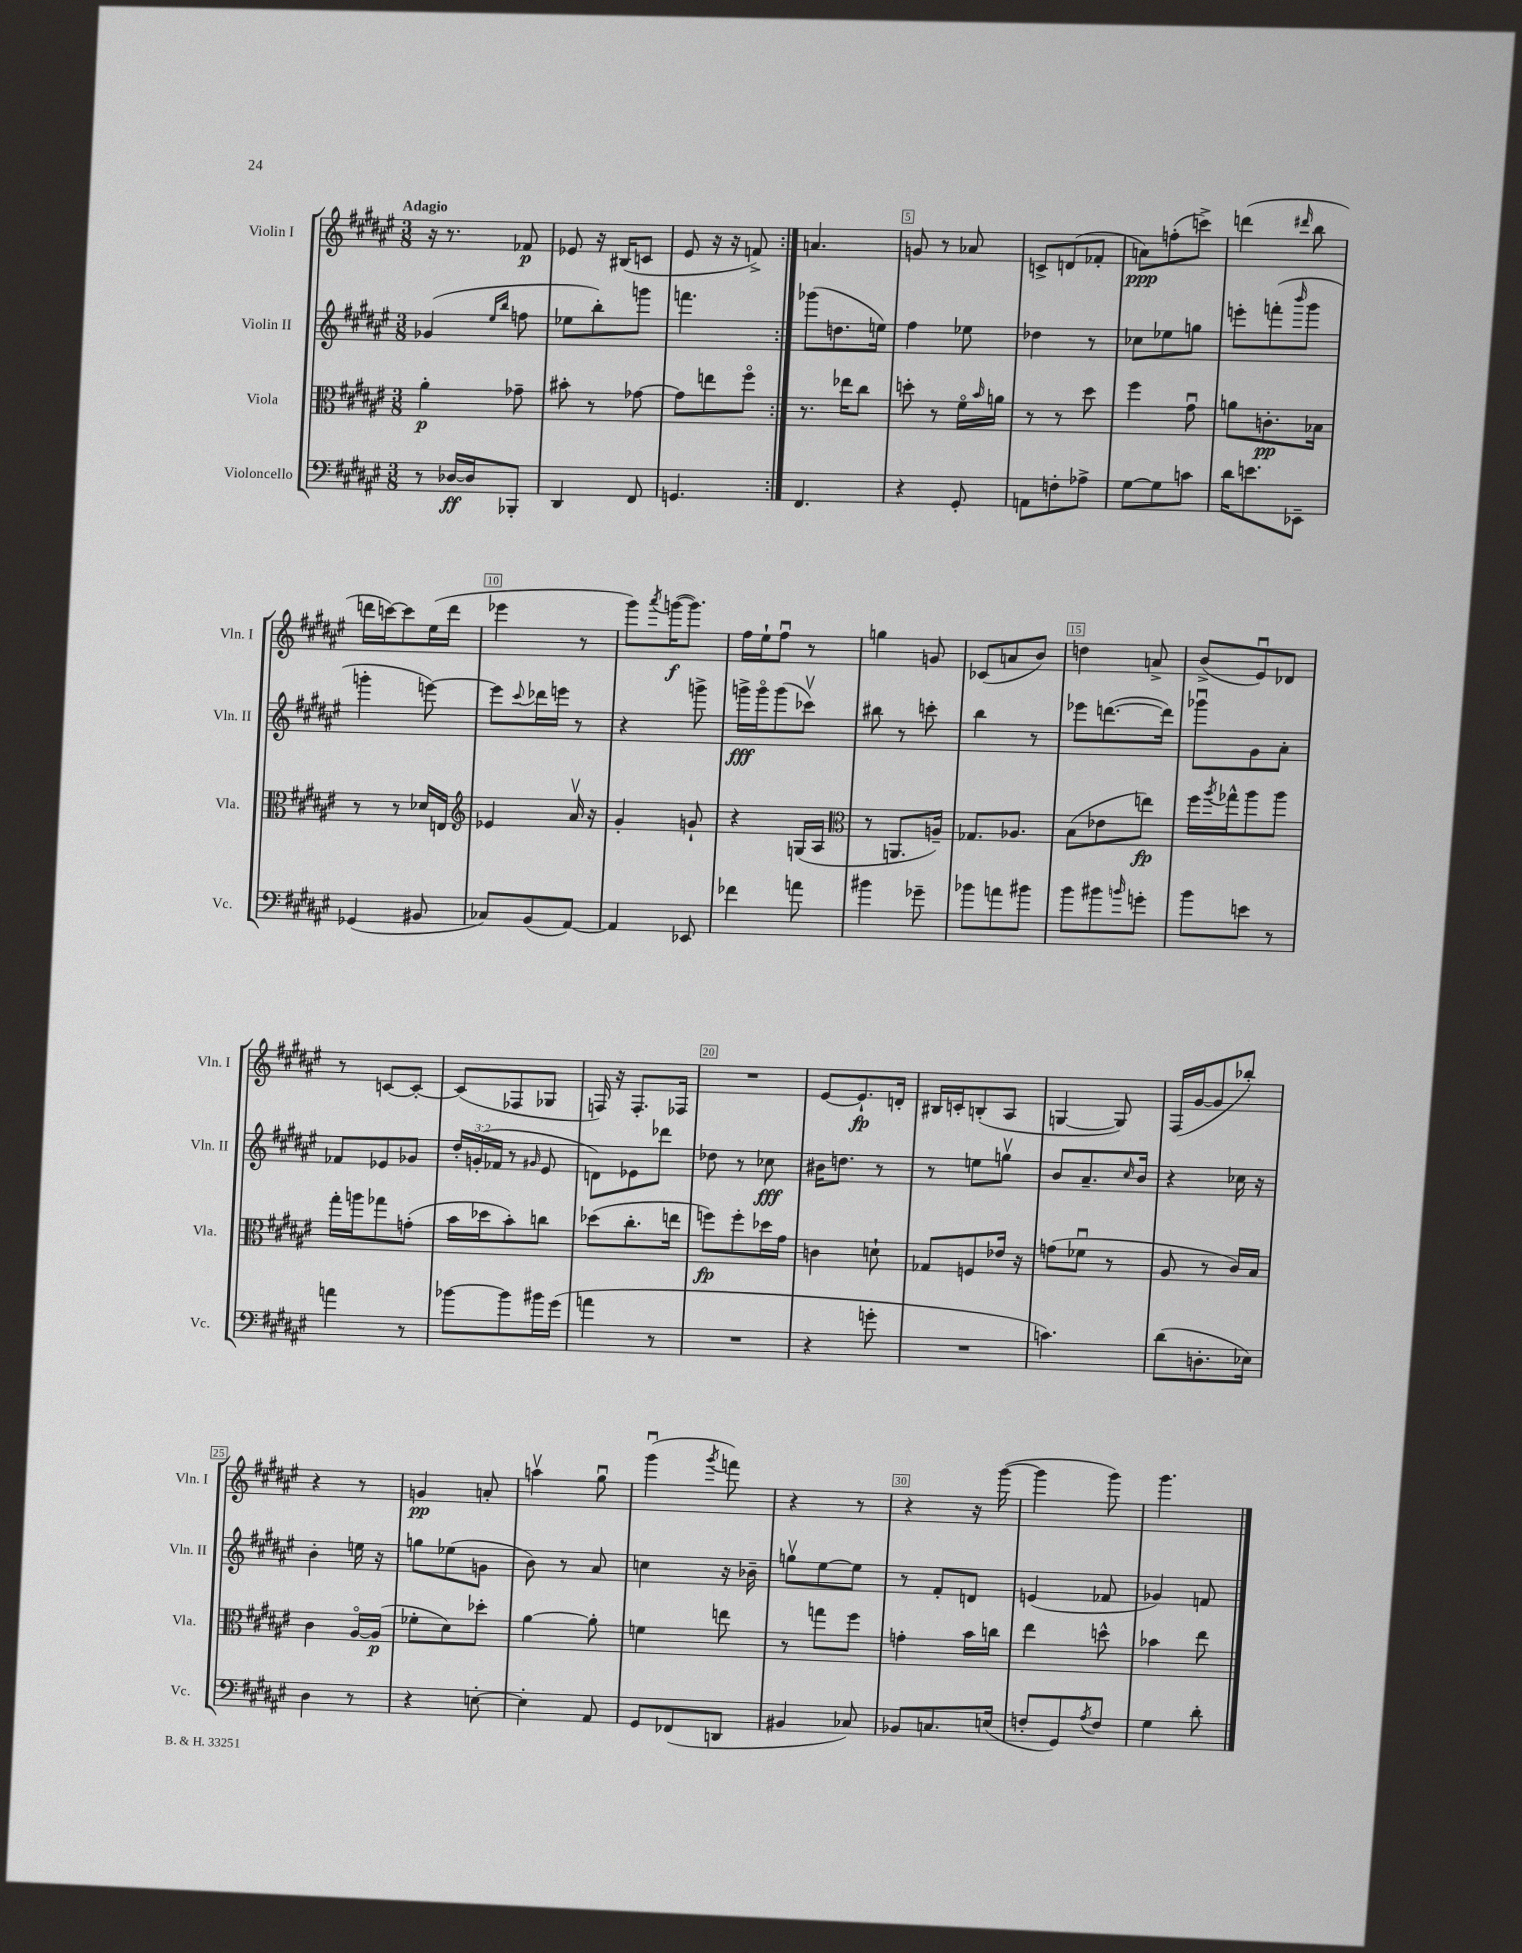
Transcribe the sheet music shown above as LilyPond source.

<<
\new StaffGroup <<
\new Staff = "s0" \with { instrumentName = "Violin I" shortInstrumentName = "Vln. I" } {
    \clef treble \key fis \major \numericTimeSignature \time 3/8 \tempo "Adagio"
    \repeat volta 2 { r16 r8. fes'8\p |
    ees'8 r16 bis16( c'8 |
    eis'8 r16 r16 f'8->) | }
    a'4. |
    g'8 r8 aes'8 |
    c'8-> d'8( fes'8-. |
    a'8\ppp) f''8-.( c'''8->) |
    d'''4( \grace { dis'''16 } b''8 |
    d'''16 c'''16~) c'''8 eis''16( d'''16 |
    ees'''4 r8 |
    gis'''8) \acciaccatura { ais'''8 } g'''16~\f( g'''8.) |
    fis''16 eis''16-! fis''8\downbow r8 |
    g''4 g'8 |
    ces'8( a'8 b'8) |
    d''4 a'8-> |
    b'8->( eis'8\downbow) des'8 |
    r8 c'8~ c'8~-. |
    c'8( fes8 ges8 |
    f16) r16 f8.-. fes16 |
    R4. |
    eis'8~ eis'8.-!\fp d'16-. |
    bis16 c'16-. b8-.( ais8 |
    g4~ g8) |
    fis16( gis'16~ gis'8 bes''8-.) |
    r4 r8 |
    g'4\pp a'8-. |
    a''4\upbow gis''8\downbow |
    gis'''4\downbow( \acciaccatura { gis'''8 } f'''8) |
    r4 r8 |
    r4 r16 gis'''16~( |
    gis'''4 gis'''8) |
    gis'''4. \bar "|." |
}
\new Staff = "s1" \with { instrumentName = "Violin II" shortInstrumentName = "Vln. II" } {
    \clef treble \key fis \major \numericTimeSignature \time 3/8 \override Staff.TupletNumber.text = #tuplet-number::calc-fraction-text
    \repeat volta 2 { ges'4( \grace { eis''16 b''16 } f''8 |
    ees''8 b''8-.) g'''8 |
    f'''4. | }
    ges'''8( d''8. e''16) |
    fis''4 ees''8 |
    des''4 r8 |
    ces''8 ees''8 g''8 |
    e'''8-. f'''8-.( \grace { b'''16 } gis'''8 |
    g'''4-. e'''8~) |
    e'''8 \appoggiatura { cis'''8 } des'''16 e'''16 r8 |
    r4 g'''8-> |
    g'''16->\fff g'''16\flageolet g'''8( ces'''8\upbow) |
    bis''8 r8 c'''8-. |
    b''4 r8 |
    ees'''8 d'''8.~( d'''16) |
    ges'''8\downbow gis'8 ais'8-. |
    fes'8 ees'8 ges'8 |
    \tuplet 3/2 { dis''16-. g'16-.( fes'16 } r8 \grace { gis'16 } eis'8 |
    d'8) ees'8 des'''8 |
    des''8 r8 ces''8\fff |
    bis'16 d''8. r8 |
    r8 e''8 g''8\upbow |
    b'8 ais'8.-- \grace { cis''16 } b'16 |
    r4 ces''16 r16 |
    b'4-. e''16 r16 |
    g''8 ees''8( g'8 |
    b'8) r8 ais'8 |
    c''4 r16 bes'16-- |
    g''8\upbow eis''8~ eis''8 |
    r8 fis'8-. d'8 |
    e'4( fes'8 |
    ges'4) f'8 \bar "|." |
}
\new Staff = "s2" \with { instrumentName = "Viola" shortInstrumentName = "Vla." } {
    \clef alto \key fis \major \numericTimeSignature \time 3/8
    \repeat volta 2 { ais'4-.\p ges'8-- |
    bis'8-. r8 ges'8~ |
    ges'8 e''8 fis''8\flageolet | }
    r8. ees''16 cis''8 |
    d''8-. r8 fis'16\flageolet \grace { b'16 } a'16 |
    r8 r8 dis''8 |
    fis''4 gis'8\downbow |
    a'8 c'8.-.\pp bes16 |
    r8 r8 des'16 e16 |
    \clef treble ees'4 ais'16\upbow r16 |
    gis'4-. g'8-! |
    r4 g16( ais16 |
    \clef alto r8 a,8. a16--) |
    ges8. aes8. |
    b8( ees'8 e''8\fp) |
    fis''16 \acciaccatura { ais''8 } ges''16-^ ais''8 ais''8 |
    gis''16-. a''16 ges''8 g'8-.( |
    b'16 des''16 b'8-.) c''8 |
    des''8( cis''8.-. e''16 |
    f''8\fp) f''8-. des''16 gis'16 |
    c'4 d'8-! |
    ges8 f8 ees'16 r16 |
    g'8( fes'8\downbow r8 |
    ais8 r8 cis'16) b16 |
    cis'4 ais16~\flageolet ais16\p( |
    fes'8-. dis'8) des''8-. |
    ais'4~ ais'8-. |
    f'4 e''8 |
    r8 g''8 fis''8 |
    g'4-. b'16 c''16 |
    eis''4 d''8-^ |
    bes'4 eis''8 \bar "|." |
}
\new Staff = "s3" \with { instrumentName = "Violoncello" shortInstrumentName = "Vc." } {
    \clef bass \key fis \major \numericTimeSignature \time 3/8
    \repeat volta 2 { r8 des16~\ff des16 bes,,8-. |
    dis,4 fis,8 |
    g,4. | }
    fis,4. |
    r4 gis,8-. |
    a,8 f8-. aes8-> |
    gis8~ gis8 c'8 |
    dis'16 e'8. ees,8-- |
    ges,4( bis,8 |
    ces8) b,8( ais,8~) |
    ais,4 ees,8 |
    fes'4 a'8 |
    bis'4 ges'8-- |
    bes'8 a'8 bis'8 |
    b'8 bis'8 \grace { b'16 } g'8-. |
    b'8 e'8 r8 |
    a'4 r8 |
    bes'8~ bes'8 bis'16 gis'16( |
    a'4 r8 |
    R4. |
    r4 g'8-. |
    R4. |
    c'4.) |
    dis'8( d8.-. ees16) |
    dis4 r8 |
    r4 e8~-. |
    e4-. ais,8 |
    gis,8 fes,8( d,8 |
    bis,4 ces8) |
    bes,8 c8. e16( |
    f8-. gis,8) \acciaccatura { ais8 } f8 |
    gis4 dis'8-. \bar "|." |
}
>>
>>
\layout { \context { \Score \override BarNumber.break-visibility = ##(#f #t #t) barNumberVisibility = #(every-nth-bar-number-visible 5) \override BarNumber.stencil = #(make-stencil-boxer 0.1 0.3 ly:text-interface::print) } }
